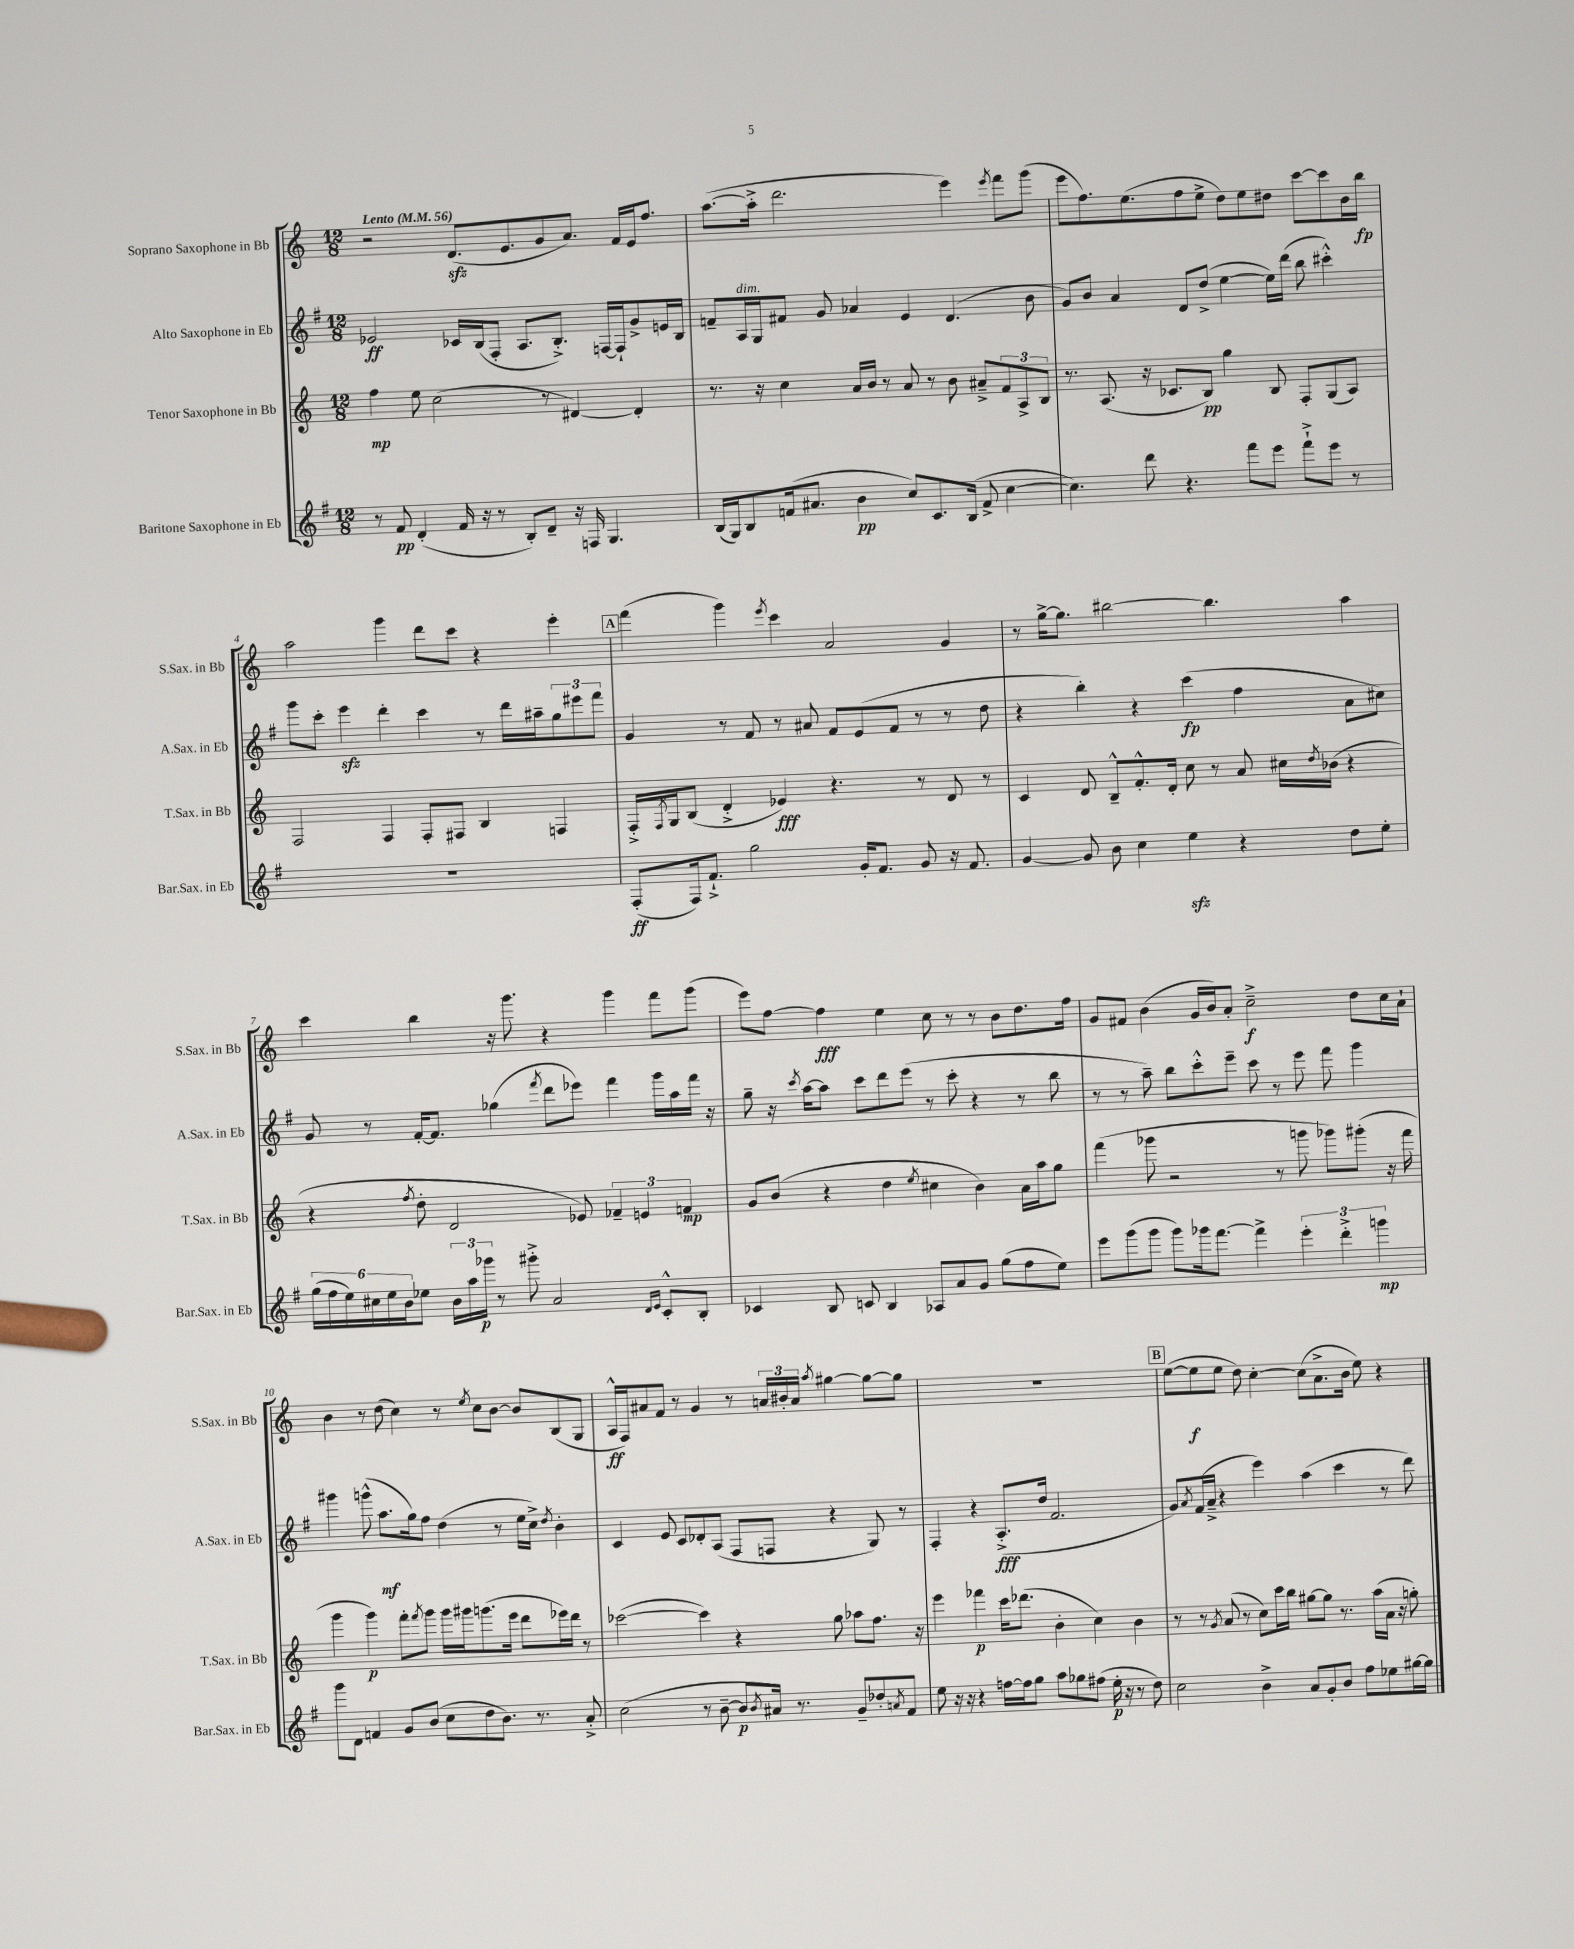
<<
\new StaffGroup <<
\new Staff = "s0" \with { instrumentName = "Soprano Saxophone in Bb" shortInstrumentName = "S.Sax. in Bb" } {
    \clef treble \key c \major \numericTimeSignature \time 12/8 \tempo "Lento" 4 = 56
    r2 d'8.\sfz( e'8. g'8 a'8.) f'16 e'16 f''8. |
    a''8.~( a''16-.-> d'''2. e'''4) \acciaccatura { e'''8 } f'''8 g'''8( |
    e'''8 f''8.) e''8.( f''8 e''8-> d''8) e''8 dis''8 c'''8~ c'''8 b'16 b''16\fp |
    a''2 g'''4 d'''8 c'''8 r4 e'''4-. |
    \mark \markup { \box "A" } f'''4( g'''4) \acciaccatura { e'''8 } c'''4 a'2 g'4 |
    r8 g''16~-> g''8. bis''2~ bis''4. a''4 |
    c'''4 b''4 r16 g'''8. r4 g'''4 f'''8 g'''8( |
    e'''8) f''8~ f''4\fff e''4 c''8 r8 r8 b'8 d''8. f''16 |
    g'8 fis'8 b'4( g'16 b'16) a'8-. c''2--->\f d''8 c''16 a'16-! |
    b'4 r8 d''8( c''4) r8 \acciaccatura { e''8 } c''8 b'8~ b'8 b8( g8 |
    a16-^\ff f16) ais'8 f'8 r8 g'4 r8 \tuplet 3/2 { a'16 bis'16-. a'16 } \acciaccatura { a''8 } gis''4~ gis''8~ gis''8 |
    R1. |
    \mark \markup { \box "B" } e''8~( e''8\f e''8 d''8) c''4~-. c''8( a'8.-> b'16 e''8) r4 \bar "|." |
}
\new Staff = "s1" \with { instrumentName = "Alto Saxophone in Eb" shortInstrumentName = "A.Sax. in Eb" } {
    \clef treble \key g \major \numericTimeSignature \time 12/8
    ees'2\ff ces'16 b16( fis8-. a8. b8.-.->) f16~ f16-! g'8-> e'16 b16 |
    f'8-- a16^\markup { \italic "dim." } g16 fis'8 g'8 aes'4 e'4 d'4.( b'8 |
    g'8) b'8 a'4 d'8 d''8->( e''4~ e''16) d'''16( b''8 cis'''4-.-^) |
    g'''8 c'''8-. e'''4\sfz d'''4-. c'''4 r8 d'''16 ais''16-- \tuplet 3/2 { g''8 eis'''8 fis'''8 } |
    \mark \markup { \box "A" } g'4 r8 fis'8 r8 ais'8 fis'8 e'8( fis'8 r8 r8 d''8 |
    r4 b''4-.) r4 c'''4\fp( fis''4 a'8 cis''8) |
    g'8 r8 fis'16~-. fis'8. ges''4( \acciaccatura { fis'''8 } d'''8 ees'''8) fis'''4 g'''16 a''16 fis'''16 r16 |
    g''8-- r16 \acciaccatura { c'''8 } a''16~ a''8 c'''8 d'''8 e'''8( r8 c'''8-. r4 r8 b''8 |
    r8 r8 a''8--) b''8 c'''8-.-^ e'''8-- c'''8 r8 e'''8 fis'''8 g'''4 |
    gis'''4 g'''8-^( a''8.\mf g''16) fis''8 d''4( r8 e''16 c''16->) \acciaccatura { d''8 } b'4-. |
    c'4 e'8 c'8 des'8-. a8( fis8 f8 r4 g8) r8 |
    fis4-. r4 a8.-.->\fff( d''16 fis'2. |
    \mark \markup { \box "B" } g'8) \acciaccatura { a'8 } fis'16( a'16---> r4 e'''4) a''4( c'''4 r8 d'''8) \bar "|." |
}
\new Staff = "s2" \with { instrumentName = "Tenor Saxophone in Bb" shortInstrumentName = "T.Sax. in Bb" } {
    \clef treble \key c \major \numericTimeSignature \time 12/8
    f''4\mp e''8 c''2( r8 dis'4~) dis'4-. |
    r8. r16 c''4 a'16 b'16 r8 a'8 r8 b'8 ais'8---> \tuplet 3/2 { f'8 a8-> b8 } |
    r8. a8.( r16 ces'8. b8\pp) g''4 b8 f8-. g8( a8) |
    f2 f4 f8-. fis8 b4 f4 |
    \mark \markup { \box "A" } f16-.-> \acciaccatura { f8 } g16 b8( d'4-.-> ees'4\fff) r4. r8 d'8 r8 |
    c'4 d'8 b8---^ f'8.-.-^ d'16-. c''8 r8 a'8 cis''16 \acciaccatura { d''8 } bes'16( r4 |
    r4 \acciaccatura { f''8 } d''8-. d'2 ees'8) \tuplet 3/2 { fes'4-- e'4 f'4\mp } |
    g'8 b'8( r4 d''4 \acciaccatura { e''8 } cis''4 b'4) a'16 a''16 g''8 |
    f'''4( ges'''8 r2 r8 g'''8 ges'''8) gis'''8-.( r16 f'''16 |
    g'''4 g'''4\p) f'''8-. \acciaccatura { f'''8 } g'''8 g'''16 gis'''16 g'''8.( e'''16 d'''8 ees'''16) d'''16 r8 |
    ces'''2~( ces'''4) r4 g''8 aes''8 f''8. r16 |
    e'''4 fes'''4\p c'''16 des'''8.( b'4-. c''4) b'4 |
    \mark \markup { \box "B" } r8 r8 \acciaccatura { g'8 } a'8( r8 c''8) c'''16 b''16 gis''8~ gis''8 r8. a''16( a'16 r16 g''8-.) \bar "|." |
}
\new Staff = "s3" \with { instrumentName = "Baritone Saxophone in Eb" shortInstrumentName = "Bar.Sax. in Eb" } {
    \clef treble \key g \major \numericTimeSignature \time 12/8
    r8 fis'8\pp d'4-.( fis'16 r16 r8 b8-.) d'8-- r16 f16 g4. |
    b16( g16) b8 f'16( ais'8. b'4\pp c''8) c'8. b16( f'8-> c''4~ |
    c''4.) d'''8 r4. fis'''8 e'''8 fis'''8-!-> e'''8 r8 |
    R1. |
    \mark \markup { \box "A" } fis8-.\ff( fis16) fis'8.-!-> g''2 g'16-. fis'8. g'8 r16 fis'8. |
    g'4~ g'8 b'8 c''4 e''4\sfz r4 d''8 e''8-. |
    \tuplet 6/4 { g''16( fis''16 e''16) cis''16 e''16 b'16 } ees''8 \tuplet 3/2 { b'16 a''16 ges'''16\p } r8 gis'''8-.-> a'2 \grace { d'16 e'16 } c'8-.-^ b8-. |
    ces'4 b8 c'8 b4 aes8 a'8 g'8 g''8( fis''8 e''8) |
    e'''8 g'''8( g'''8 g'''8) ges'''16 fis'''8.~ fis'''4-> \tuplet 3/2 { e'''4-. d'''4-.-> g'''4\mp } |
    g'''8 d'8 f'4 g'8 b'8( c''8 d''8 b'8.) r8. a'8-.-> |
    c''2( r8 b'8~-- b'8\p \acciaccatura { b'8 } ais'16) r8. g'8-- des''8-. \acciaccatura { a'8 } fis'8 |
    e''8 r16 r16 r4 f''16~ f''16 g''8 a''8 ges''8 fis''8( e''16-.\p r16 r8 d''8) |
    \mark \markup { \box "B" } c''2 b'4-> a'8 g'8-. b'8 fis''8 ees''8 gis''16~ gis''16 \bar "|." |
}
>>
>>
